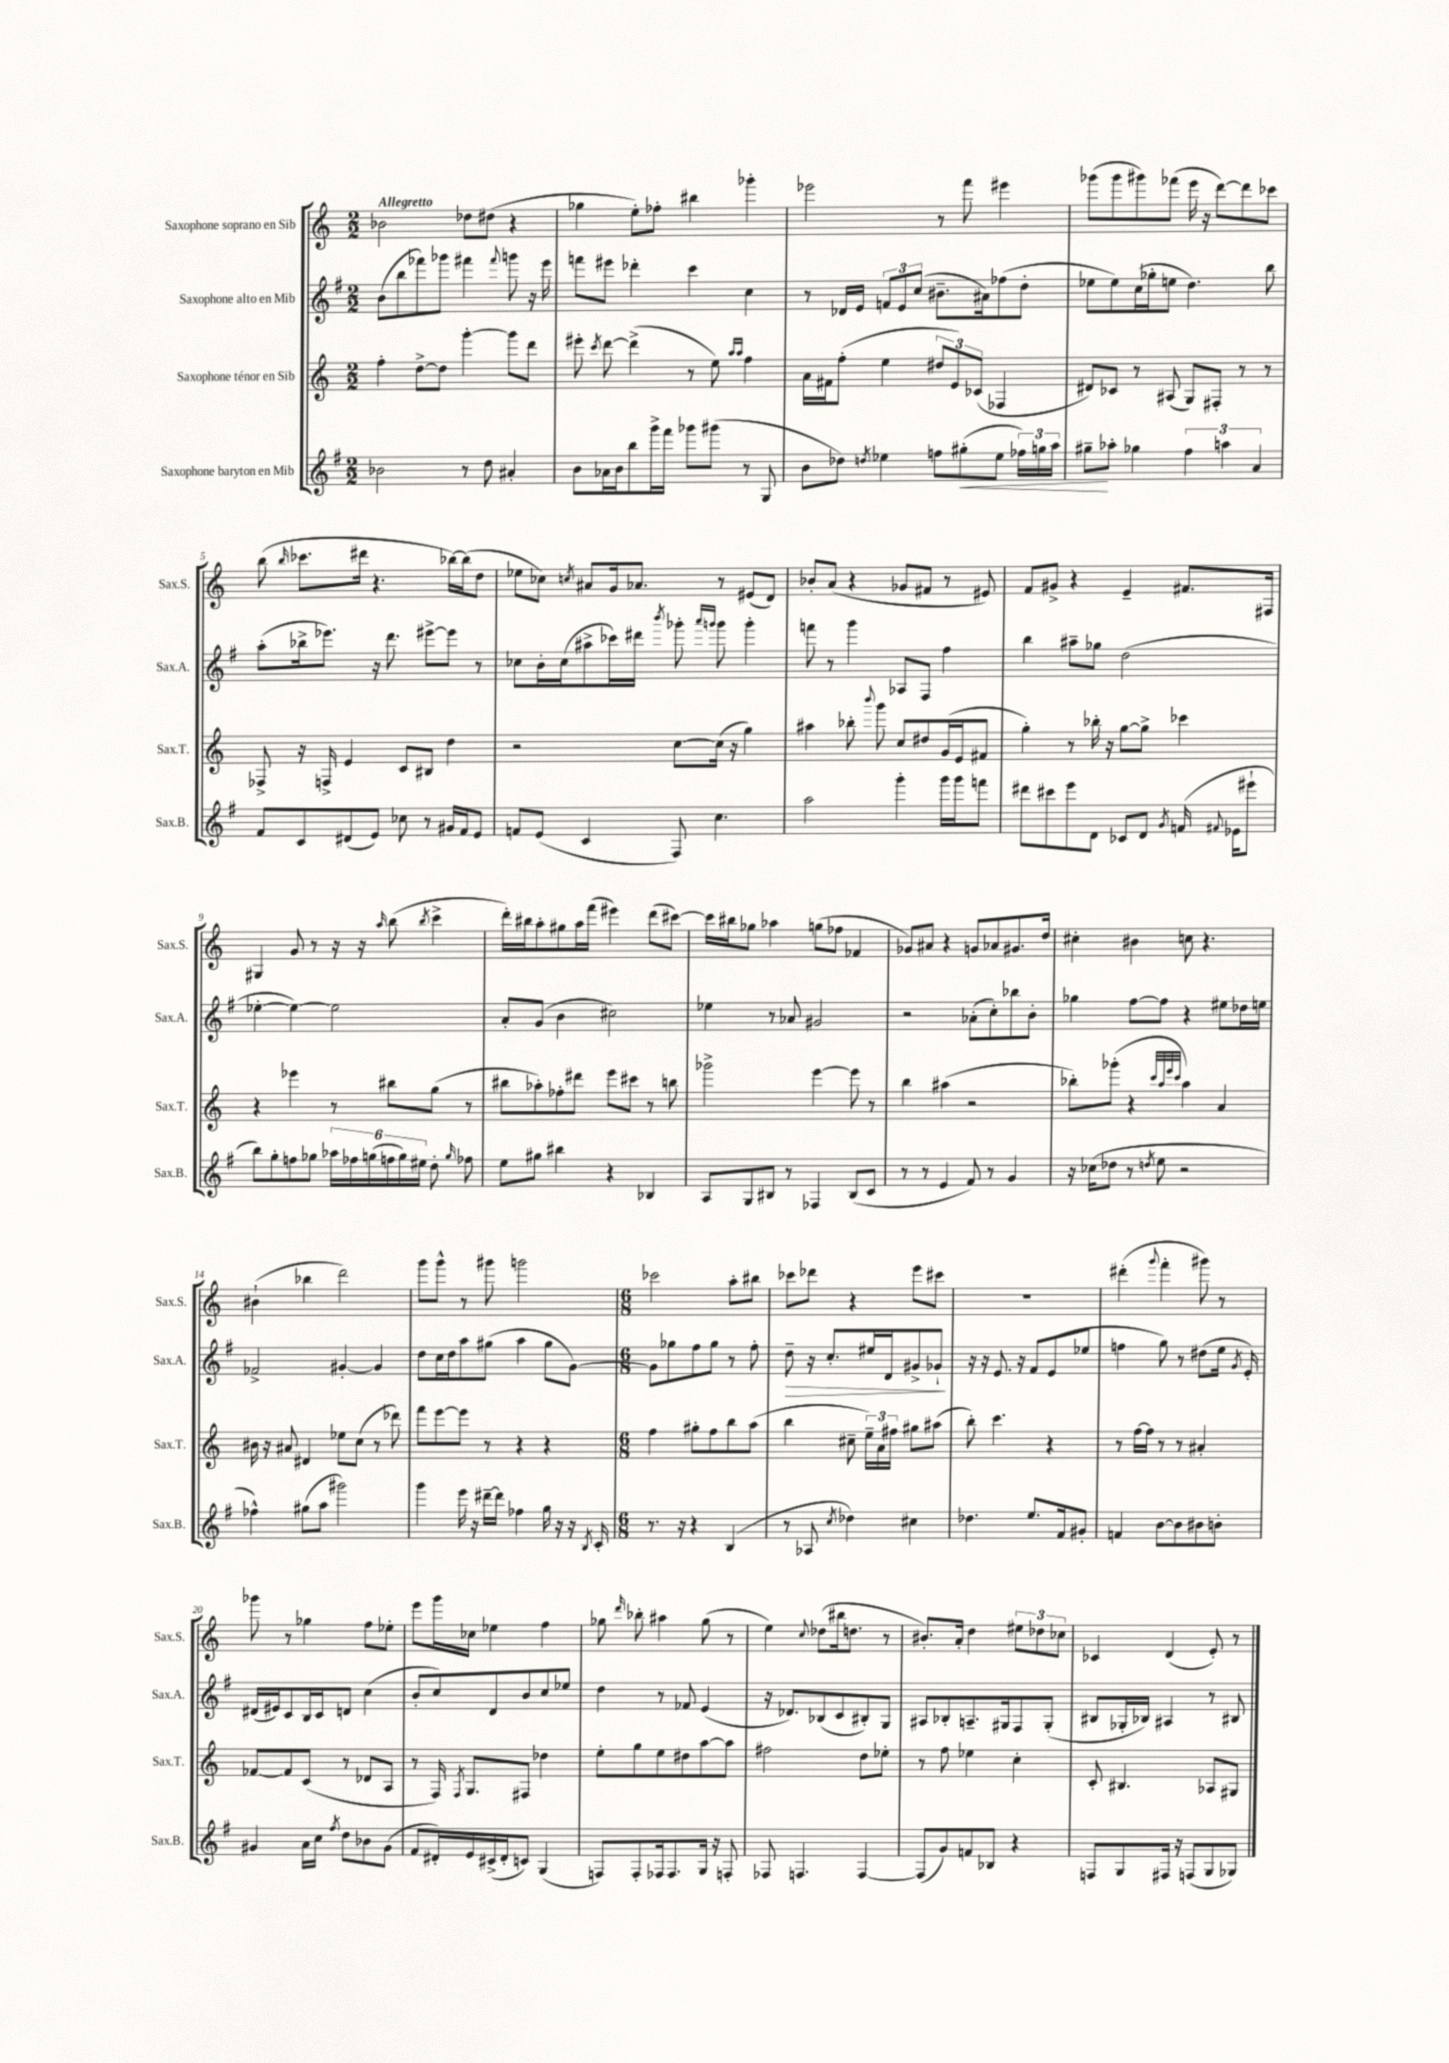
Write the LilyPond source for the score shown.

<<
\new StaffGroup <<
\new Staff = "s0" \with { instrumentName = "Saxophone soprano en Sib" shortInstrumentName = "Sax.S." } {
    \clef treble \key c \major \numericTimeSignature \time 2/2 \tempo "Allegretto"
    \autoBeamOff bes'2 des''8[ dis''8]( r4 |
    ges''4 e''8[-.) fes''8]-. bis''4 ges'''4-. |
    ees'''2 r8 f'''8 eis'''4 |
    ges'''8[( ges'''8 gis'''8) fes'''8]( e'''16 r16 d'''8[~) d'''8 ces'''8] |
    b''8( \grace { b''16 } ces'''8.[ dis'''16] r4. bes''16[~) bes''16( d''8] |
    ees''8[ ces''8]) \acciaccatura { c''8 } ais'8[ g'16 aes'8.] r8 eis'8[( d'8]) |
    bes'8[-. a'8]( r4 ges'8[ fis'8] r8 eis'8) |
    f'8[ gis'8]-> r4 e'4-- fis'8.[ fis16] |
    gis4 g'8 r8 r16 r16 \grace { a''16 } b''8( \acciaccatura { b''8 } c'''4-> |
    d'''16[-.) bis''16 a''8-. gis''8 a''16 f'''16]( eis'''4) d'''8[( cis'''8]~) |
    cis'''16[ bis''16 ges''8] aes''4 g''8[( fes''8] fes'4 |
    ges'8[) ais'8] r4 g'8[ aes'8 gis'8. d''16] |
    cis''4-. bis'4 c''8 r4. |
    bis'4-!( bes''4 d'''2) |
    g'''8[ g'''8]-^ r8 gis'''8 g'''2 |
    \numericTimeSignature \time 6/8 ces'''2 a''8[-. bis''8] |
    ces'''8[ des'''8] r4 e'''8[ cis'''8] |
    R2. |
    dis'''4-.( \appoggiatura { g'''8 } f'''4-. gis'''8) r8 |
    ges'''8 r8 ges''4 f''8[ ees''8]-. |
    e'''8[ g'''16 ces''16] ees''4 f''4 |
    ges''8 \grace { d'''16 } bes''8-. ais''4 ges''8( r8 |
    e''4) \appoggiatura { c''8 } des''8[( bis''16 d''8.] r8 |
    bis'8.[-.) a'16]-. d''4 \tuplet 3/2 { eis''8[ des''8 ces''8] } |
    ces'4 d'4( e'8-.) r8 \bar "|." |
}
\new Staff = "s1" \with { instrumentName = "Saxophone alto en Mib" shortInstrumentName = "Sax.A." } {
    \clef treble \key g \major \numericTimeSignature \time 2/2
    \autoBeamOff b'8[( b''8 fes'''8) ges'''8] fis'''4 \appoggiatura { fis'''8 } g'''8 r16 e'''16 |
    f'''8[ eis'''8] des'''4-. c'''4 c''4 |
    r8 des'16[ e'16] \tuplet 3/2 { f'8[ e'8 c''8]( } bis'8.[-- ais'16) fes''8( d''8]-. |
    ees''8[ ees''8) c''16( ges''16-. e''8] d''4.) b''8 |
    a''8[-.( bes''16-> ees'''8.]) r16 d'''8. eis'''8[~-> eis'''8] r8 |
    ces''8[ b'16-. ces''16( ais''8-> ces'''16) dis'''16] \acciaccatura { b'''8 } ges'''8-. \grace { a'''16[ g'''16] } g'''8 g'''4-. |
    f'''8 r8 g'''4 aes8[ fis8] fis''4 |
    b''4 ais''8[-- ges''8] d''2( |
    ees''4~-. ees''4~) ees''2 |
    a'8[-. g'8]( b'4 cis''2) |
    ees''4 r8 aes'8 gis'2 |
    r2 aes'8[-.( c''8-.) bes''8 b'8]-. |
    ges''4 fis''8[~ fis''8] r4 eis''8[ des''16 e''16] |
    fes'2-> gis'4~-. gis'4 |
    d''8[ c''16 d''16 a''8 gis''8]( a''4 gis''8[ g'8]~) |
    \numericTimeSignature \time 6/8 g'8[ ges''8 fis''8 ges''8] r8 fis''8-. |
    d''8--\> r16 c''8.[-. eis''16 d'16 gis'8-> ges'8]-!\! |
    r16 r16 e'8. r16 fis'8[ e'8( ees''8] |
    f''4 g''8) r8 dis''8[( e''16] \acciaccatura { g'8 } e'16-.) |
    dis'16[( eis'16) c'8 b16 c'16 d'8] c''4( |
    b'8[-. c''8) d'8 b'8 c''8 ees''8] |
    d''4 r8 fes'8 e'4( |
    r16 des'8.[) bes8( c'8 bis8-.) g8] |
    ais8[ bes8-. a8.-- gis16 fis8 gis8]-.( |
    bis8[ ges16-. bes16]) ais4 r8 bis8 \bar "|." |
}
\new Staff = "s2" \with { instrumentName = "Saxophone ténor en Sib" shortInstrumentName = "Sax.T." } {
    \clef treble \key c \major \numericTimeSignature \time 2/2
    \autoBeamOff f''4-. d''8[~-> d''8] g'''4~-. g'''8[ d'''8] |
    eis'''8-. \acciaccatura { c'''8 } d'''8~ d'''4->( r8 e''8) \grace { a''16[ a''16] } f''4 |
    a'16[ fis'16 f''8]-.( e''4 \tuplet 3/2 { dis''8[ e'8) ces'8]( } fes4 |
    dis'8[) ces'8] r8 ais8( g8[) fis8]-. r8 r8 |
    fes8-> r16 f16-> e'4 c'8[ bis8] d''4 |
    r2 c''8[~ c''16]( r16 g''4) |
    ais''4 bes''8-. \appoggiatura { b'''8 } g'''8 c''8[ dis''8 g'16( e'16 fis'8] |
    g''4-.) r8 bes''16-. r16 g''8[~ g''8]-> ces'''4 |
    r4 ees'''4 r8 bis''8[ g''8]( r8 |
    bis''8[ aes''8-.) fes''8-. dis'''8] e'''8[ cis'''8] r8 b''8 |
    ges'''2-> e'''4~ e'''8 r8 |
    b''4 ais''4( r2 |
    bes''8[-.) ges'''8]-.( r4 \grace { c'''32[ a''32 e'''32 c'''32] } a''4) a'4 |
    bis'16 r16 ais'8 dis'4 ees''8[ c''8]( r8 des'''8) |
    f'''8[ e'''8~ e'''8] r8 r4 r4 |
    \numericTimeSignature \time 6/8 f''4 gis''8[-. f''8 b''8 a''8]( |
    b''4 cis''8-- \tuplet 3/2 { e''16[--) a'16 fis''16] } gis''8[ ais''8]( |
    b''8-.) c'''4. r4 |
    r8 f''16[~ f''16] r8 r8 ais'4-. |
    fes'8[~ fes'8 c'8]( r8 des'8[ a8] |
    r8 f16) \acciaccatura { f8 } g8.[ fis8] des''4 |
    e''8[-. g''8 e''8 dis''8 a''8~ a''8] |
    fis''2 d''8[ ees''8]-. |
    r8 f''8 ees''4 c''4-. |
    c'8-. bis4. aes8[ gis8] \bar "|." |
}
\new Staff = "s3" \with { instrumentName = "Saxophone baryton en Mib" shortInstrumentName = "Sax.B." } {
    \clef treble \key g \major \numericTimeSignature \time 2/2
    \autoBeamOff bes'2 r8 d''8 ais'4-. |
    b'8[ aes'16 b'16 b''8 g'''16-> fis'''16] ges'''8[ gis'''8]( r8 g8 |
    b'8[ des''8]) \acciaccatura { d''8 } ees''4 f''8[ gis''8-.\<( ees''8] \tuplet 3/2 { fes''16[) g''16 a''16] } |
    gis''8[--\! aes''8]-. ges''4 \tuplet 3/2 { fis''4 a''4 a'4 } |
    fis'8[ c'8 dis'8( e'8]) ces''8 r8 gis'16[ fis'16 e'8] |
    f'8[ e'8]( c'4 fis8) c''4. |
    a''2 g'''4-. g'''16[ g'''16 f'''8] |
    dis'''8[ cis'''8 e'''8 d'8] ces'8[ d'8] \acciaccatura { g'8 } f'16( \appoggiatura { fis'8 } ees'16[ eis'''8]-! |
    b''8[) g''8-. f''8 ges''8] \tuplet 6/4 { aes''16[ fes''16 g''16( f''16 g''16) eis''16] } d''8-. \grace { g''16 } fes''8 |
    e''8[ gis''8] bis''4 r4 bes4 |
    a8[ g8 bis8] r8 fes4 bis8[( c'8] |
    r8 r8 e'4 fis'8) r8 g'4 |
    r16 ces''16[( des''8] r8 \acciaccatura { d''8 } e''8 r2 |
    fes''4-^) gis''8[( a''8] gis'''2) |
    g'''4 e'''16 r16 dis'''16[~-- dis'''16] fes''4 g''16 r16 r16 \acciaccatura { b8 } c'16-. |
    \numericTimeSignature \time 6/8 r8. r16 r4 b4( |
    r8 aes8 \acciaccatura { c''8 } des''4) cis''4 |
    des''4. e''8.[ fis'16 gis'8]-. |
    f'4 b'8[~ b'8 bis'8 b'8]-. |
    gis'4 a'16[ c''16] \acciaccatura { fis''8 } d''8[ bes'8 gis'8]( |
    fis'8[ dis'16-.) e'16 cis'16->( dis'16-. c'8]) g4( |
    f8[) f8-. fes16 fes8. g16] r16 f8-. |
    fes8 f4. f4~ |
    f8[( g'8) f'8 bes8] r4 |
    f8[ g8 fis16] r16 f8[( g8 ges8]) \bar "|." |
}
>>
>>
